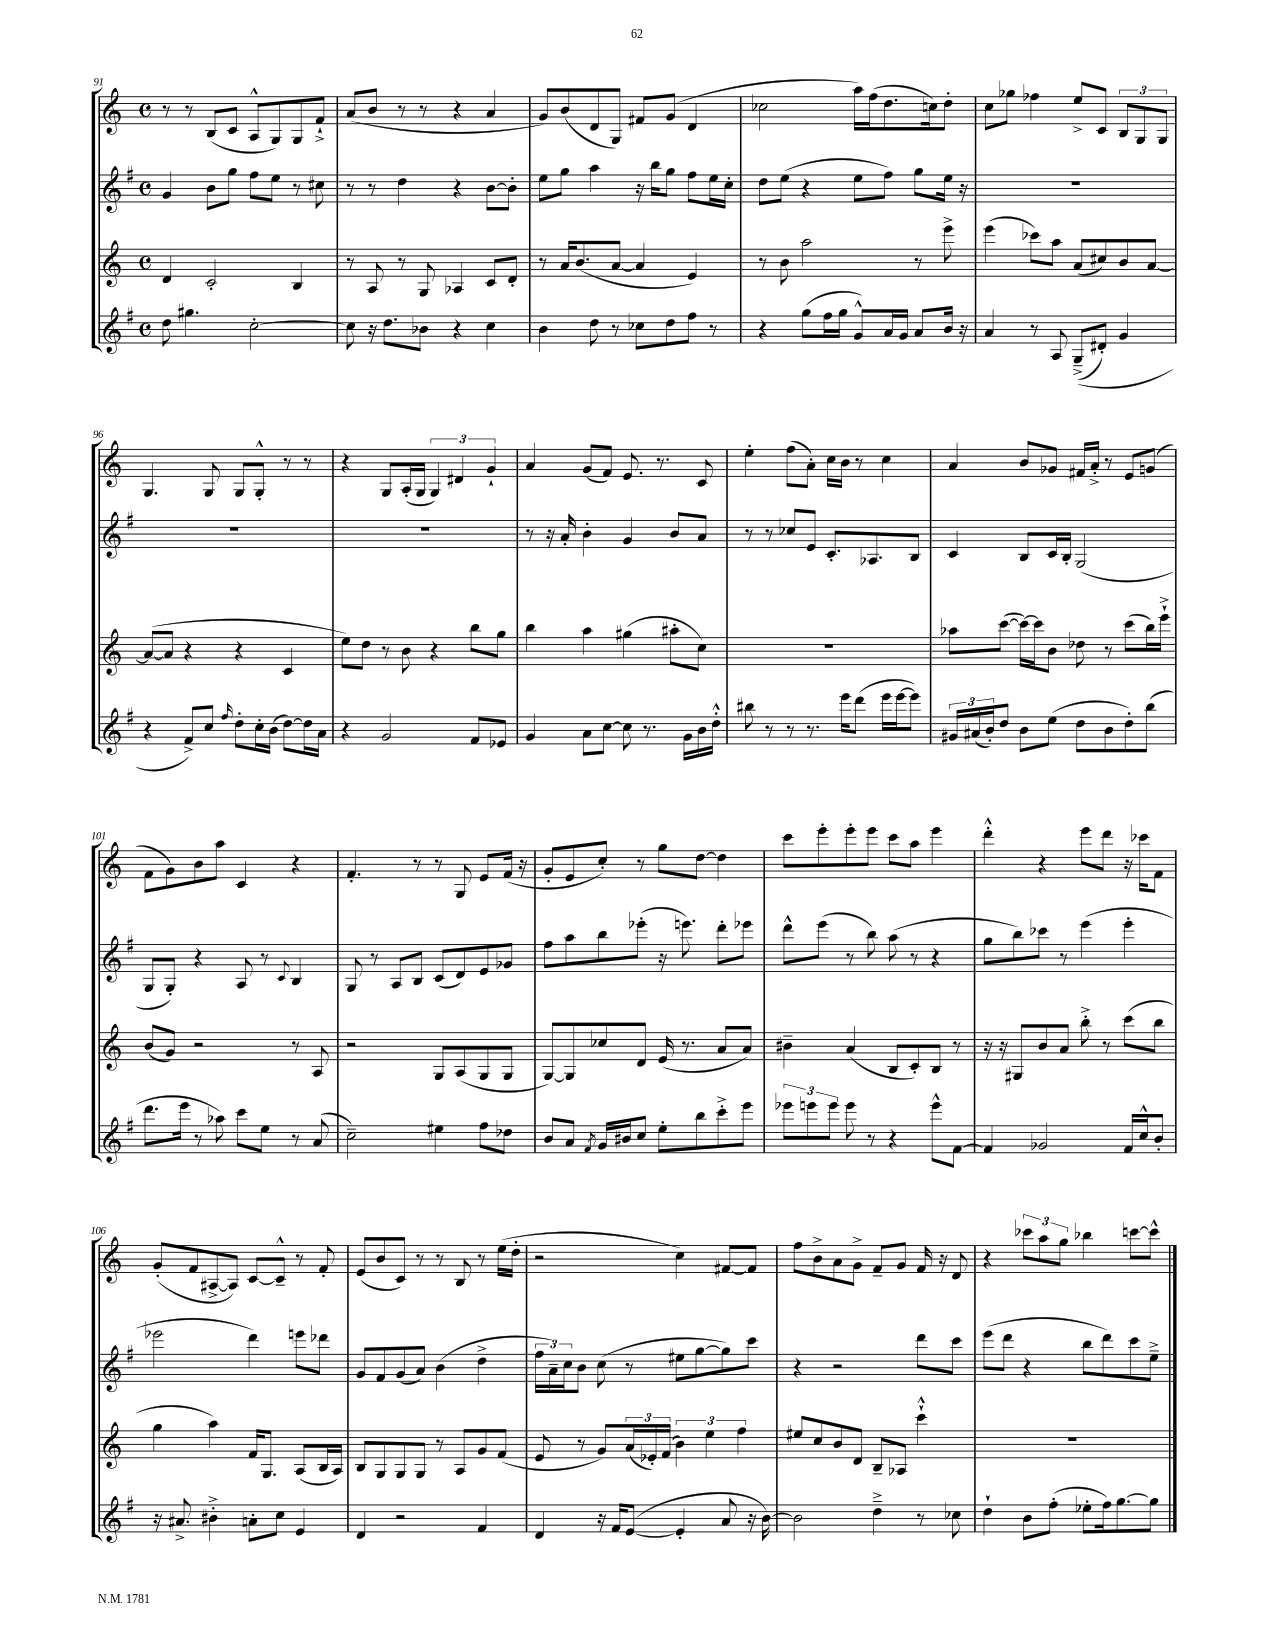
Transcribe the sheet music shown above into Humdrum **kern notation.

**kern	**kern	**kern	**kern
*part4	*part3	*part2	*part1
*staff4	*staff3	*staff2	*staff1
*clefG2	*clefG2	*clefG2	*clefG2
*k[f#]	*k[]	*k[f#]	*k[]
*M4/4	*M4/4	*M4/4	*M4/4
*met(c)	*met(c)	*met(c)	*met(c)
=91	=91	=91	=91
8dd\	4d/	4g/	8r
4.gg#X\	.	.	8r
.	2c'/	8b\L	(8B/L
.	.	8gg\J	8c/J
[2cc'\	.	8ff#\L	8A^^/L
.	.	8ee\J	8G/)
.	4B/	8r	8G/
.	.	8cc#X\	8f`^/J
=92	=92	=92	=92
8cc\]	8r	8r	(8a/L
16r	8A/	8r	8b/J
8.dd\L	.	.	.
.	8r	4dd\	8r
8b-X\J	8G/	.	8r
4r	4A-X/	4r	4r
4cc\	8c/L	[8b\L	4a/
.	8d'/J	8b'\J]	.
=93	=93	=93	=93
4b\	8r	8ee\L	8g/L)
.	16a/KL	8gg\J	(8b/
.	(8.b/	.	.
8dd\	.	4aa\	8d/
8r	[8a/J	.	8G/J)
8cc-X\L	4a/]	16r	8f#X/L
.	.	16bb\KL	.
8dd\	.	8gg\J	(8g/J
8ff#\J	4e/)	8ff#\L	4d/
8r	.	16ee\L	.
.	.	16cc'\JJ	.
=94	=94	=94	=94
4r	8r	8dd\L	2cc-X\
.	8b\	(8ee\J	.
(8gg\L	2aa\	4r	.
16ff#\L	.	.	.
16gg\JJ	.	.	.
8g^^/L)	.	8ee\L	16aa\LL)
.	.	.	(16ff\J
16a/L	.	8ff#\J)	8.dd\
16g/JJ	.	.	.
8a/L	8r	8gg\L	.
.	.	.	16ccn\k)
16b/Jk	8eee^\	16ee\Jk	8dd'\J
16r	.	16r	.
=95	=95	=95	=95
4a/	(4eee\	1r	8cc\L
.	.	.	8gg-X\J
8r	8ccc-X\L)	.	4ff-X\
8A/	8aa\J	.	.
((8G~^/L	(8a/L	.	8ee^/L
8d#X'/J)	8cc#X/)	.	8c/J
4g/	8b/	.	12B/L
.	.	.	12G/
.	[8a/J	.	.
.	.	.	12G/J
!!LO:LB:g=z
=96	=96	=96	=96
4r	(8a/L_	1r	4.G/
.	8a/J]	.	.
8f#^/L)	4r	.	.
8cc/J	.	.	8G/
16qqff#/	.	.	.
8dd'\L	4r	.	8G/L
16cc'\L	.	.	8G'^^/J
(16b\JJ	.	.	.
[8dd\L)	4c/	.	8r
16dd\L]	.	.	8r
16a\JJ	.	.	.
=97	=97	=97	=97
4r	8ee\L)	1r	4r
.	8dd\J	.	.
2g/	8r	.	8G/L
.	8b\	.	(16A'/L
.	.	.	16G/JJ
.	4r	.	6G/)
.	.	.	6d#X/
8f#/L	8bb\L	.	.
.	.	.	6g`/
8e-X/J	8gg\J	.	.
=98	=98	=98	=98
4g/	4bb\	8r	4a/
.	.	16r	.
.	.	16a'/	.
8a\L	4aa\	4b'\	(8g/L
[8cc\J	.	.	8f/J)
8cc\]	(4gg#X\	4g/	8.e/
8.r	.	.	.
.	.	.	8.r
.	8aa#X'\L	8b/L	.
16g\LL	.	.	.
16b\	8cc\J)	8a/J	8c/
16dd'^^\JJ	.	.	.
=99	=99	=99	=99
8bb#X\	1r	8r	4ee'\
8r	.	8r	.
8r	.	8cc-X/L	(8ff\L
8.r	.	8e/J	8a'\J)
.	.	8.c'/L	16cc\LL
16eee\KL	.	.	16b\JJ
(8ddd\J	.	.	8r
.	.	8.A-X/	.
16eee\LL	.	.	4cc\
[16eee\J	.	.	.
8eee\J])	.	8B/J	.
=100	=100	=100	=100
24g#X/LL	8aa-X\L	4c/	4a/
(24a#X/	.	.	.
24b'/J)	.	.	.
8dd/J	([8ccc\J	.	.
8b\L	16ccc\LL_)	8B/L	8b/L
.	16ccc\J]	.	.
(8ee\J	8b\J	16c/L	8g-X/J
.	.	16B'/JJ	.
8dd\L	8dd-X\	(2G/	16f#X/LL
.	.	.	16a'^/JJ
8b\	8r	.	8r
8dd'\)	(8ccc\L	.	8e/L
(8bb\J	16bb\L)	.	(8gn/J
.	16eee`^\JJ	.	.
!!LO:LB:g=z
=101	=101	=101	=101
8.ddd\L	(8b/L	8G/L	8f\L
.	8g/J)	8G'/J)	8g\)
16eee\Jk	.	.	.
8r	2r	4r	8b\
8aa-X\)	.	.	8aa\J
8ccc\L	.	8A/	4c/
8ee\J	.	8r	.
.	.	8qqc/	.
8r	8r	4B/	4r
(8a/	8A/	.	.
=102	=102	=102	=102
2cc~\)	2r	8G/	4.f'/
.	.	8r	.
.	.	8A/L	.
.	.	8B/J	8r
4ee#X\	8G/L	(8c/L	8r
.	(8A/	8d/)	8G/
8ff#\L	8G/	8e/	8e/L
8dd-X\J	8G/J	8g-X/J	(16f/Jk
.	.	.	16r
=103	=103	=103	=103
8b/L	[8G/L)	8ff#\L	8g'/L
8a/J	8G/]	8aa\	8e/
8qf#/	.	.	.
16g/LL	8cc-X/	8bb\	8cc'/J)
16b#X/J	.	.	.
8cc/J	8d/J	(8eee-X'\J	8r
8ee'\L	(16e/	16r	8gg\L
.	8.r	8.eeen\)	.
8bb\	.	.	[8dd\J
8ccc'^\	8a/L	8ddd'\L	4dd\]
8eee\J	8a/J)	8eee-X\J	.
=104	=104	=104	=104
12eee-X\L	4b#X~\	8ddd^^\L	8ccc\L
12eeen\	.	.	.
.	.	(8eee\J	8eee'\
12eee\J	.	.	.
8eee\	(4a/	8r	8eee'\
8r	.	8bb\)	8eee\J
4r	8B/L	(8aa\	8ccc\L
.	8c'/)	8r	8aa\J
8eee^^\L	8B/J	4r	4eee\
[8f#\J	8r	.	.
=105	=105	=105	=105
4f#/]	16r	8gg\L	4ddd'^^\
.	16r	.	.
.	8G#X/L	8bb\)	.
2g-X/	8b/	8ccc-X\J	4r
.	8a/J	8r	.
.	8bb'^\	(4eee\	8eee\L
.	8r	.	8ddd\J
16f#/LL	(8ccc\L	4eee'\	16r
16cc^^/J	.	.	16ccc-X\KL
8b'/J	8bb\J	.	8f\J
!!LO:LB:g=z
=106	=106	=106	=106
16r	4gg\	2eee-X\	(8g'/L
8.a#X^/	.	.	.
.	.	.	8f/
4b#X'^\	4aa\)	.	[8A#X^/
.	.	.	8A#/J])
8an'\L	16f/KL	4ddd\)	[8c/L
.	8.G/J	.	.
8cc\J	.	.	8c~^^/J]
4e/	(8A/L	8eeen\L	8r
.	16B/L	8ddd-X\J	8f'/
.	16A/JJ)	.	.
=107	=107	=107	=107
4d/	8B/L	8g/L	(8e/L
.	8G/	8f#/	8b/
2r	8G/	(8g/	8c/J)
.	8G/J	8a/J)	8r
.	8r	(4b\	8r
.	8A/L	.	8B/
4f#/	8g/	4dd^\	8r
.	(8f/J	.	(16ee\LL
.	.	.	16dd'\JJ
=108	=108	=108	=108
4d/	8e/	24ff#\LL	2r
.	.	24a~\)	.
.	.	24cc\J	.
.	8r	8b\J	.
16r	8g/L)	(8cc\	.
16f#/KL	.	.	.
([8e/J	(24a/L	8r	.
.	24e-X'/)	.	.
.	(24f/JJ	.	.
4e'/]	6b\)	8ee#X\L	4cc\)
.	.	[8gg\	.
.	6ee\	.	.
8a/	.	8gg\])	[8f#X/L
.	6ff\	.	.
16r	.	8ccc\J	8f#/J]
[16b\)	.	.	.
=109	=109	=109	=109
2b\]	8ee#X/L	4r	8ff\L
.	8cc/	.	8b^\
.	8b/	2r	8a\
.	8d/J	.	8g^\J
4dd~^\	8B~/L	.	8f~/L
.	8A-X/J	.	8g/J
8r	4ccc`^^\	8ddd\L	16f/
.	.	.	16r
8cc-X\	.	8ccc\J	8d/
=110	=110	=110	=110
4dd`\	1r	(8eee\L	4r
.	.	8ddd\J	.
8b\L	.	4r	12ccc-X\L
.	.	.	12aa\
(8ff#'\J	.	.	.
.	.	.	12gg\J
8ee-X'\L	.	8bb\L	4bb-X\
16ff#\k)	.	8ddd\)	.
[8.gg\	.	.	.
.	.	8ccc\	[8cccn\L
8gg\J]	.	8ee~^\J	8ccc^^\J]
==	==	==	==
*-	*-	*-	*-
